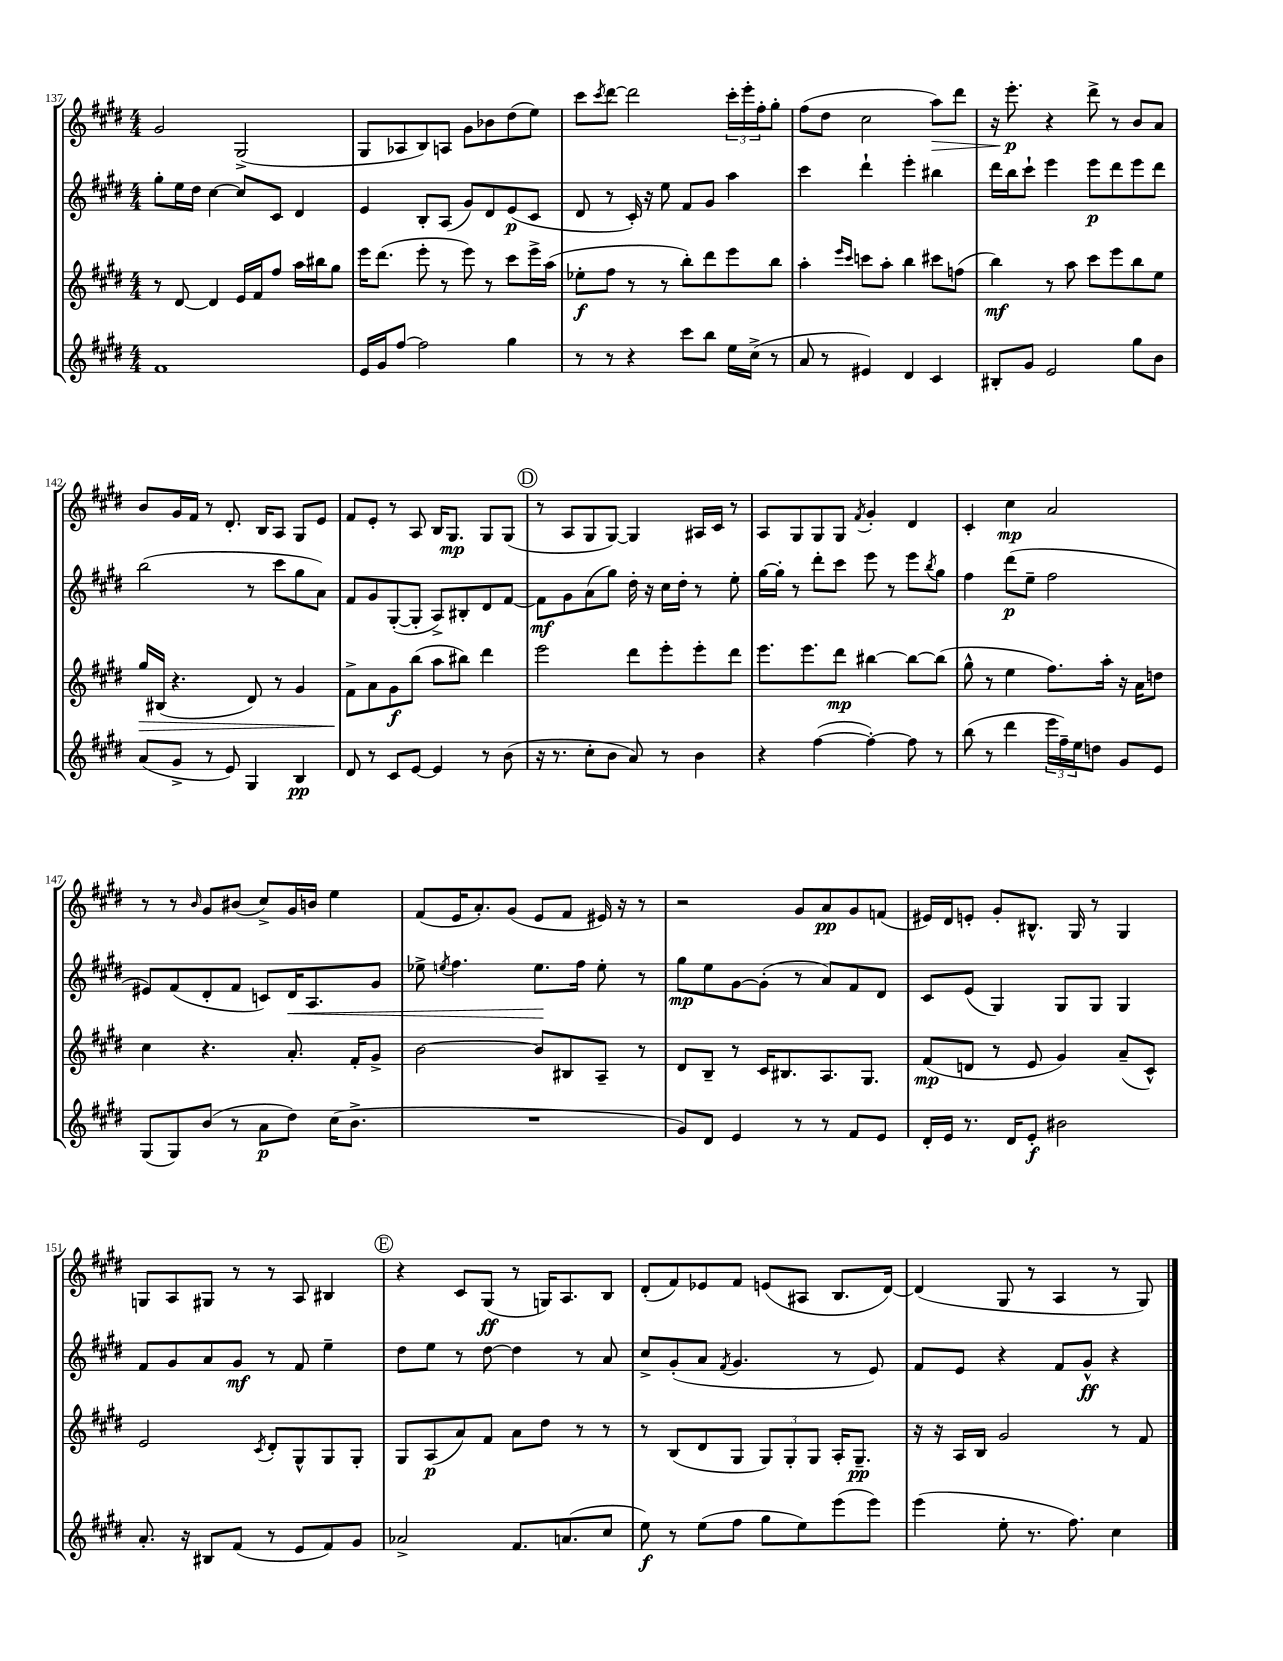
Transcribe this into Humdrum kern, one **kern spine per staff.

**kern	**dynam	**kern	**dynam	**kern	**dynam	**kern	**dynam
*part4	*part4	*part3	*part3	*part2	*part2	*part1	*part1
*staff4	*staff4	*staff3	*staff3	*staff2	*staff2	*staff1	*staff1
*clefG2	*	*clefG2	*	*clefG2	*	*clefG2	*
*k[f#c#g#d#]	*	*k[f#c#g#d#]	*	*k[f#c#g#d#]	*	*k[f#c#g#d#]	*
*M4/4	*	*M4/4	*	*M4/4	*	*M4/4	*
=137	=137	=137	=137	=137	=137	=137	=137
1f#	.	8r	.	8gg#'\L	.	2g#/	.
.	.	[8d#/	.	16ee\L	.	.	.
.	.	.	.	16dd#\JJ	.	.	.
.	.	4d#/]	.	[4cc#\	.	.	.
.	.	16e/LL	.	8cc#/L]	.	(2G#^/	.
.	.	16f#/J	.	.	.	.	.
.	.	8ff#/J	.	8c#/J	.	.	.
.	.	16aa\LL	.	4d#/	.	.	.
.	.	16bb#X\J	.	.	.	.	.
.	.	8gg#\J	.	.	.	.	.
=138	=138	=138	=138	=138	=138	=138	=138
16e/LL	.	16eee\KL	.	4e/	.	8G#/L	.
16g#/J	.	(8.ddd#\J	.	.	.	.	.
[8ff#/J	.	.	.	.	.	8A-X/	.
2ff#\]	.	8eee'\	.	8B'/L	.	8B/)	.
.	.	8r	.	(8A/J	.	8An/J	.
.	.	8eee\)	.	8g#/L)	.	8g#\L	.
.	.	8r	.	8d#/	.	8b-X\	.
4gg#\	.	8ccc#\L	.	(8e/	p	(8dd#\	.
.	.	16eee^\L	.	8c#/J	.	8ee\J)	.
.	.	(16aa\JJ	.	.	.	.	.
=139	=139	=139	=139	=139	=139	=139	=139
8r	.	8ee-X'\L	f	8d#/	.	8ccc#\L	.
.	.	.	.	.	.	8qccc#/	.
8r	.	8ff#\J	.	8r	.	[8ddd#\J	.
4r	.	8r	.	16c#'/)	.	2ddd#\]	.
.	.	.	.	16r	.	.	.
.	.	8r	.	8ee\	.	.	.
8ccc#\L	.	8bb'\L)	.	8f#/L	.	.	.
8bb\J	.	8ddd#\	.	8g#/J	.	.	.
16ee\LL	.	8eee\	.	4aa\	.	24ccc#'\LL	.
.	.	.	.	.	.	24eee'\	.
(16cc#^\JJ	.	.	.	.	.	.	.
.	.	.	.	.	.	24ff#'\J	.
8r	.	8bb\J	.	.	.	8gg#'\J	.
=140	=140	=140	=140	=140	=140	=140	=140
8a/	.	4aa'\	.	4ccc#\	.	(8ff#\L	.
8r	.	.	.	.	.	8dd#\J	.
.	.	16qqeee/LL	.	.	.	.	.
.	.	16qqccc#/JJ	.	.	.	.	.
4e#X/)	.	8cccn\L	.	4ddd#`\	.	2cc#\	.
.	.	8aa'\J	.	.	.	.	.
4d#/	.	4bb\	.	4eee'\	.	.	.
!	!	!	!	!	!	!	!LO:HP:b
4c#/	.	8ccc#X\L	.	4bb#X\	.	8aa\L)	>
.	.	(8ffn\J	.	.	.	8ddd#\J	.
=141	=141	=141	=141	=141	=141	=141	=141
8B#X'/L	.	4bb\)	mf	16ddd#\LL	.	16r	.
.	.	.	.	16bb\J	.	8.eee'\	p
8g#/J	.	.	.	8ccc#`\J	.	.	.
2e/	.	8r	.	4eee\	.	4r	]
.	.	8aa\	.	.	.	.	.
.	.	8ccc#\L	.	8eee\L	p	8ddd#^\	.
.	.	8eee\	.	8ddd#\	.	8r	.
8gg#\L	.	8bb\	.	8eee\	.	8b/L	.
8b\J	.	8ee\J	.	8ddd#\J	.	8a/J	.
!!LO:LB:g=z
=142	=142	=142	=142	=142	=142	=142	=142
!	!	!	!LO:HP:b	!	!	!	!
(8a/L	.	16gg#/LL	>	(2bb\	.	8b/L	.
.	.	(16B#X/JJ	.	.	.	.	.
8g#^/J	.	4.r	.	.	.	16g#/L	.
.	.	.	.	.	.	16f#/JJ	.
8r	.	.	.	.	.	8r	.
8e/)	.	.	.	.	.	8.d#'/	.
4G#/	.	8d#/)	.	8r	.	.	.
.	.	.	.	.	.	16B/KL	.
.	.	8r	.	8ccc#\L	.	8A/J	.
4B/	pp	4g#/	.	8gg#\	.	8G#/L	.
.	.	.	.	8a\J)	.	8e/J	.
=143	=143	=143	=143	=143	=143	=143	=143
8d#/	.	8f#^\L	.	8f#/L	.	8f#/L	.
8r	.	8a\	]	8g#/	.	8e'/J	.
8c#/L	.	8g#\	f	([8G#'/	.	8r	.
[8e/J	.	(8bb\J	.	8G#'/J]	.	8A/	.
4e/]	.	8aa\L	.	8A^/L)	.	16B/KL	.
.	.	.	.	.	.	8.G#/J	mp
.	.	8bb#X\J)	.	8B#X'/	.	.	.
8r	.	4ddd#\	.	8d#/	.	8G#/L	.
(8b\	.	.	.	[8f#/J	.	(8G#/J	.
!!LO:REH:place=s1:t=D
=144	=144	=144	=144	=144	=144	=144	=144
16r	.	2eee\	.	8f#\L]	mf	8r	.
8.r	.	.	.	.	.	.	.
.	.	.	.	8g#\	.	8A/L	.
8cc#'\L	.	.	.	(8a\	.	8G#/	.
8b\J	.	.	.	8gg#\J)	.	[8G#/J)	.
8a/)	.	8ddd#\L	.	16dd#'\	.	4G#/]	.
.	.	.	.	16r	.	.	.
8r	.	8eee'\	.	16cc#\LL	.	.	.
.	.	.	.	16dd#'\JJ	.	.	.
4b\	.	8eee'\	.	8r	.	16A#X/LL	.
.	.	.	.	.	.	16c#/JJ	.
.	.	8ddd#\J	.	8ee'\	.	8r	.
=145	=145	=145	=145	=145	=145	=145	=145
4r	.	8.eee\L	.	[16gg#\LL	.	8A/L	.
.	.	.	.	16gg#'\JJ]	.	.	.
.	.	.	.	8r	.	8G#/	.
.	.	8.eee\	.	.	.	.	.
([4ff#\	.	.	.	8ddd#'\L	.	8G#/	.
.	.	8ddd#\J	mp	8ccc#\J	.	8G#/J	.
.	.	.	.	.	.	8qf#/	.
4ff#'\_)	.	[4bb#X\	.	8eee\	.	4g#'/	.
.	.	.	.	8r	.	.	.
8ff#\]	.	8bb#\L_	.	8eee\L	.	4d#/	.
.	.	.	.	8qbb/	.	.	.
8r	.	(8bb#\J]	.	8gg#\J	.	.	.
=146	=146	=146	=146	=146	=146	=146	=146
(8bb\	.	8gg#^^\	.	4ff#\	.	4c#'/	.
8r	.	8r	.	.	.	.	.
4ddd#\	.	4ee\	.	(8ddd#\L	p	4cc#\	mp
.	.	.	.	8ee~\J	.	.	.
24eee\LL	.	8.ff#\L)	.	2ff#\	.	2a/	.
24ff#~\)	.	.	.	.	.	.	.
24ee\J	.	.	.	.	.	.	.
8ddn\J	.	.	.	.	.	.	.
.	.	16aa'\Jk	.	.	.	.	.
8g#/L	.	16r	.	.	.	.	.
.	.	16a\KL	.	.	.	.	.
8e/J	.	8ddn\J	.	.	.	.	.
!!LO:LB:g=z
=147	=147	=147	=147	=147	=147	=147	=147
(8G#/L	.	4cc#\	.	8e#X/L)	.	8r	.
8G#/)	.	.	.	(8f#/	.	8r	.
.	.	.	.	.	.	16qqb/	.
(8b/J	.	4.r	.	8d#'/	.	8g#/L	.
8r	.	.	.	8f#/J	.	(8b#X/J	.
8a\L	p	.	.	8cn/L)	.	8cc#^/L)	.
!	!	!	!	!	!LO:HP:b	!	!
8dd#\J)	.	8.a'/	.	16d#/K	<	16g#/L	.
.	.	.	.	8.A/	.	16bn/JJ	.
(16cc#\KL	.	.	.	.	.	4ee\	.
8.b^\J	.	16f#'/KL	.	.	.	.	.
.	.	8g#^/J	.	8g#/J	.	.	.
=148	=148	=148	=148	=148	=148	=148	=148
1r	.	[2b\	.	8ee-X^\	.	(8f#/L	.
.	.	.	.	8qeen/	.	.	.
.	.	.	.	4.ff#\	.	16e/K	.
.	.	.	.	.	.	8.a'/)	.
.	.	.	.	.	.	(8g#/J	.
.	.	8b/L]	.	8.ee\L	.	8e/L	.
.	.	8B#X/	.	.	.	8f#/J	.
.	.	.	.	16ff#\Jk	[	.	.
.	.	8A~/J	.	8ee'\	.	16e#X/)	.
.	.	.	.	.	.	16r	.
.	.	8r	.	8r	.	8r	.
=149	=149	=149	=149	=149	=149	=149	=149
8g#/L)	.	8d#/L	.	8gg#\L	mp	2r	.
8d#/J	.	8B~/J	.	8ee\	.	.	.
4e/	.	8r	.	[8g#\	.	.	.
.	.	16c#/KL	.	(8g#'\J]	.	.	.
.	.	8.B#X/	.	.	.	.	.
8r	.	.	.	8r	.	8g#/L	.
8r	.	8.A/	.	8a/L)	.	8a/	pp
8f#/L	.	.	.	8f#/	.	8g#/	.
.	.	8.G#/J	.	.	.	.	.
8e/J	.	.	.	8d#/J	.	(8fn/J	.
=150	=150	=150	=150	=150	=150	=150	=150
16d#'/LL	.	(8f#/L	mp	8c#/L	.	16e#X/LL)	.
16e/JJ	.	.	.	.	.	16d#/J	.
8.r	.	8dn/J	.	(8e/J	.	8en'/J	.
.	.	8r	.	4G#/)	.	8g#'/L	.
16d#/KL	.	.	.	.	.	.	.
8e'/J	f	8e/	.	.	.	8.B#X^^/J	.
2b#X\	.	4g#/)	.	8G#/L	.	.	.
.	.	.	.	.	.	16G#/	.
.	.	.	.	8G#/J	.	8r	.
.	.	(8a~/L	.	4G#/	.	4G#/	.
.	.	8c#^^/J)	.	.	.	.	.
!!LO:LB:g=z
=151	=151	=151	=151	=151	=151	=151	=151
8.a'/	.	2e/	.	8f#/L	.	8Gn/L	.
.	.	.	.	8g#/	.	8A/	.
16r	.	.	.	.	.	.	.
8B#X/L	.	.	.	8a/	.	8G#X/J	.
(8f#/J	.	.	.	8g#/J	mf	8r	.
.	.	8qc#/	.	.	.	.	.
8r	.	8d#'/L	.	8r	.	8r	.
8e/L	.	8G#^^/	.	8f#/	.	8A/	.
8f#/)	.	8G#/	.	4ee~\	.	4B#X/	.
8g#/J	.	8G#'/J	.	.	.	.	.
!!LO:REH:place=s1:t=E
=152	=152	=152	=152	=152	=152	=152	=152
2a-X^/	.	8G#/L	.	8dd#\L	.	4r	.
.	.	(8A/	p	8ee\J	.	.	.
.	.	8a/)	.	8r	.	8c#/L	.
.	.	8f#/J	.	[8dd#\	.	(8G#/J	ff
8.f#/L	.	8a\L	.	4dd#\]	.	8r	.
.	.	8dd#\J	.	.	.	16Gn/KL)	.
(8.an/	.	.	.	.	.	8.A/	.
.	.	8r	.	8r	.	.	.
8cc#/J	.	8r	.	8a/	.	8B/J	.
=153	=153	=153	=153	=153	=153	=153	=153
8ee\)	f	8r	.	8cc#^/L	.	(8d#'/L	.
8r	.	(8B/L	.	(8g#'/	.	8f#/)	.
(8ee\L	.	8d#/	.	8a/J	.	8e-X/	.
.	.	.	.	8qf#/	.	.	.
8ff#\J	.	8G#/J	.	4.g#/	.	8f#/J	.
8gg#\L	.	12G#/L)	.	.	.	(8en/L	.
.	.	12G#'/	.	.	.	.	.
8ee\)	.	.	.	.	.	8A#X/J	.
.	.	12G#/J	.	.	.	.	.
(8eee\	.	16A'/KL	.	8r	.	8.B/L	.
.	.	8.G#~/J	pp	.	.	.	.
8eee\J)	.	.	.	8e/)	.	.	.
.	.	.	.	.	.	[16d#/Jk)	.
=154	=154	=154	=154	=154	=154	=154	=154
(4eee\	.	16r	.	8f#/L	.	(4d#/]	.
.	.	16r	.	.	.	.	.
.	.	16A/LL	.	8e/J	.	.	.
.	.	16B/JJ	.	.	.	.	.
8ee'\	.	2g#/	.	4r	.	8G#/	.
8.r	.	.	.	.	.	8r	.
.	.	.	.	8f#/L	.	4A/	.
8.ff#\)	.	.	.	.	.	.	.
.	.	.	.	8g#^^/J	ff	.	.
4cc#\	.	8r	.	4r	.	8r	.
.	.	8f#/	.	.	.	8G#/)	.
==	==	==	==	==	==	==	==
*-	*-	*-	*-	*-	*-	*-	*-
